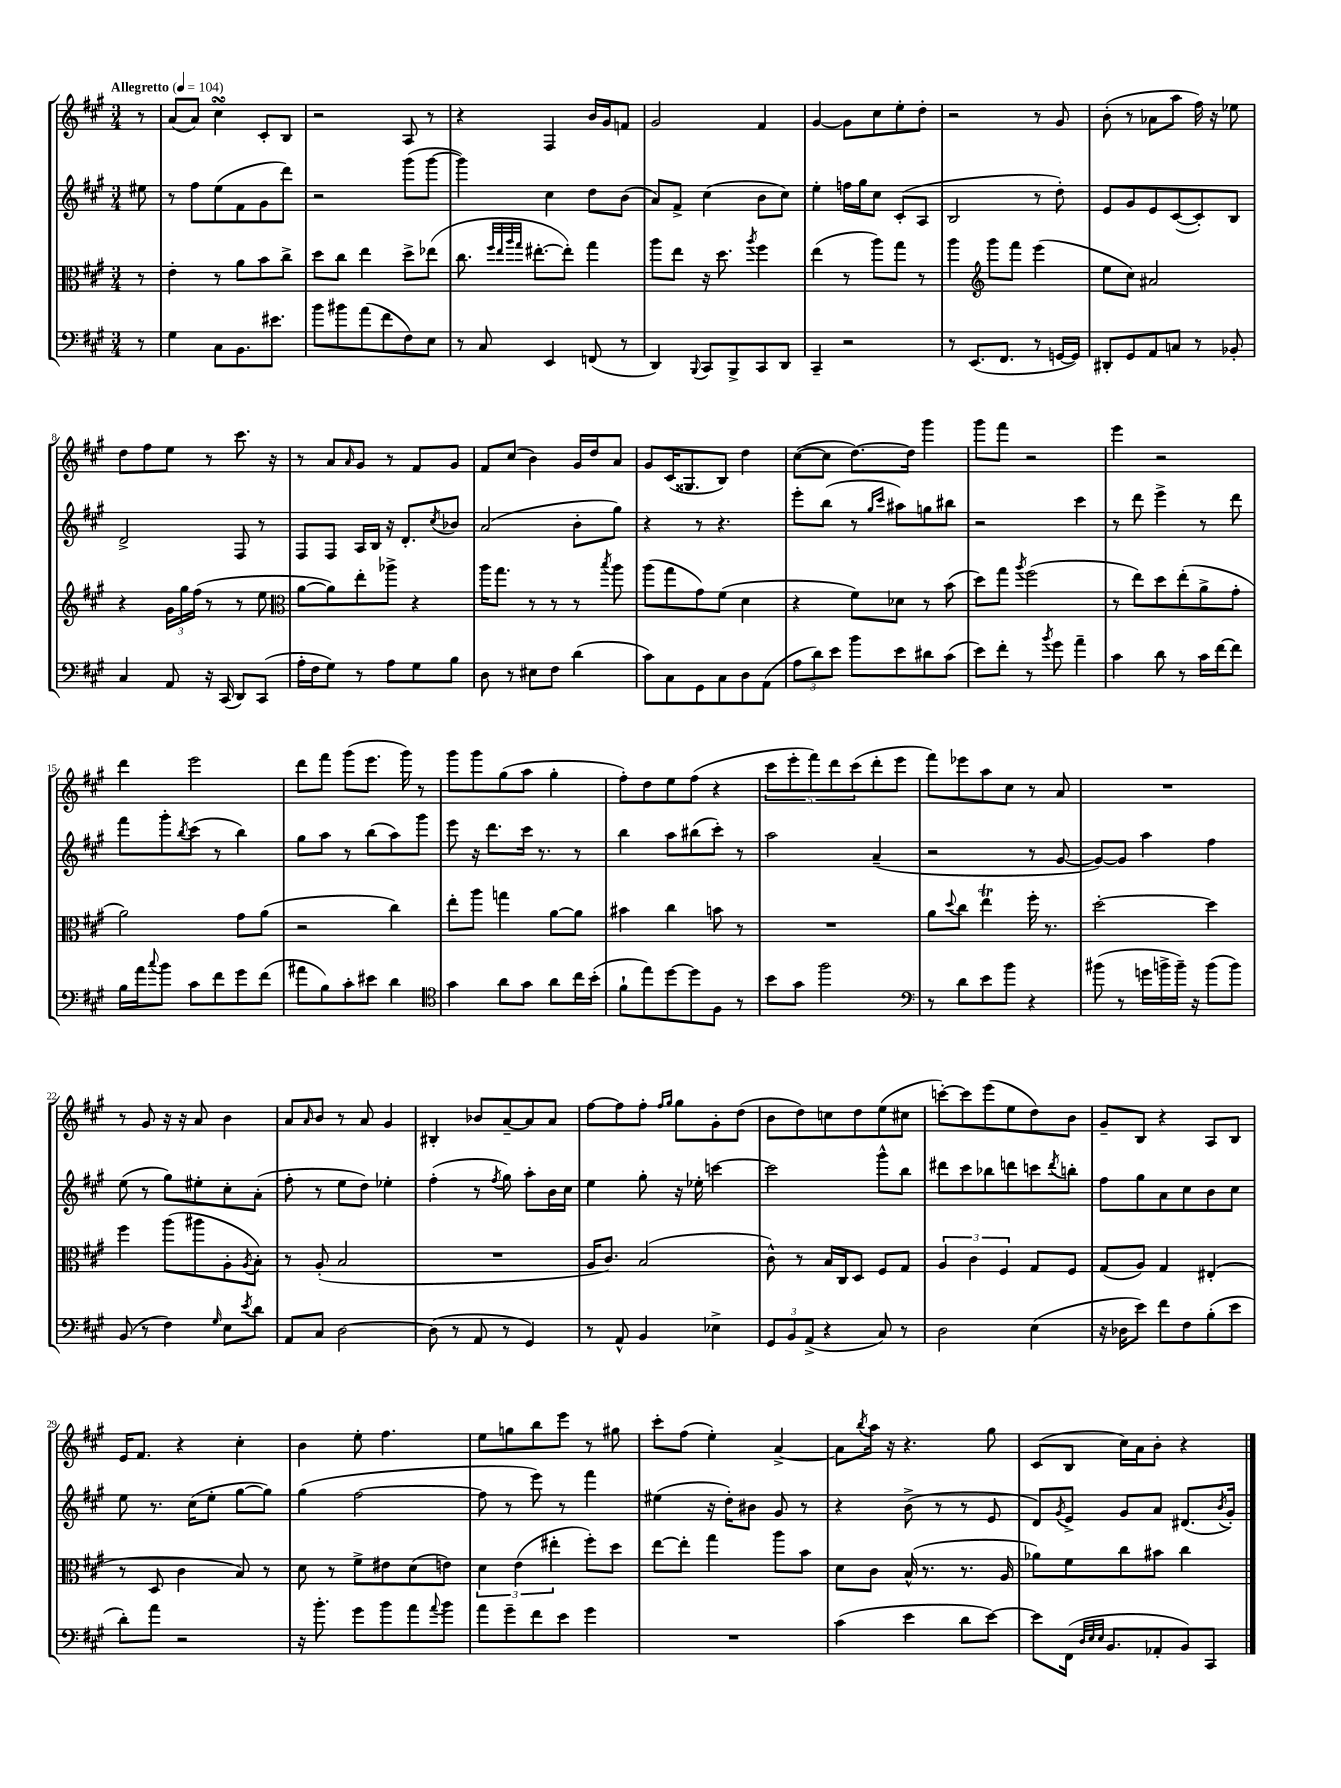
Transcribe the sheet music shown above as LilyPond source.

<<
\new StaffGroup <<
\new Staff = "s0" {
    \clef treble \key a \major \numericTimeSignature \time 3/4 \partial 8 \tempo "Allegretto" 4 = 104
    r8 |
    a'8( a'8) cis''4\turn cis'8-. b8 |
    r2 a8 r8 |
    r4 fis4 b'16 gis'16 f'8 |
    gis'2 fis'4 |
    gis'4~ gis'8 cis''8 e''8-. d''8-. |
    r2 r8 gis'8 |
    b'8-.( r8 aes'8 a''8 fis''16) r16 ees''8 |
    d''8 fis''8 e''8 r8 cis'''8. r16 |
    r8 a'8 \grace { a'16 } gis'8 r8 fis'8 gis'8 |
    fis'8 cis''8( b'4) gis'16 d''16 a'8 |
    gis'8 cis'16( gisis8. b8) d''4 |
    cis''8~( cis''8 d''8.~) d''16 gis'''4 |
    gis'''8 fis'''8 r2 |
    e'''4 r2 |
    d'''4 e'''2 |
    d'''8 fis'''8 gis'''8( e'''8. gis'''16) r8 |
    gis'''8 gis'''8 gis''8( a''8 gis''4-. |
    fis''8-.) d''8 e''8 fis''8( r4 |
    \tuplet 5/4 { cis'''8 e'''8-. fis'''8) d'''8 cis'''8( } d'''8-. e'''8 |
    fis'''8) ees'''8 a''8 cis''8 r8 a'8 |
    R2. |
    r8 gis'8 r16 r16 a'8 b'4 |
    a'8 \grace { a'16 } b'8 r8 a'8 gis'4 |
    bis4-. bes'8 a'8~-- a'8 a'8 |
    fis''8~ fis''8 fis''8-. \grace { fis''16 gis''16 } gis''8 gis'8-. d''8( |
    b'8 d''8) c''8 d''8 e''8( cis''8 |
    c'''8~-.) c'''8 e'''8( e''8 d''8) b'8 |
    gis'8-- b8 r4 a8 b8 |
    e'16 fis'8. r4 cis''4-. |
    b'4 e''8-. fis''4. |
    e''8 g''8 b''8 e'''8 r8 gis''8 |
    cis'''8-. fis''8( e''4-.) a'4~-> |
    a'8 \acciaccatura { b''8 } a''16 r16 r4. gis''8 |
    cis'8( b8 cis''16) a'16 b'8-. r4 \bar "|." |
}
\new Staff = "s1" {
    \clef treble \key a \major \numericTimeSignature \time 3/4 \partial 8
    eis''8 |
    r8 fis''8 e''8( fis'8 gis'8 d'''8) |
    r2 gis'''8( gis'''8~ |
    gis'''4) cis''4 d''8 b'8( |
    a'8) fis'8-> cis''4( b'8 cis''8) |
    e''4-. f''16 gis''16 cis''8 cis'8-.( a8 |
    b2 r8 d''8-.) |
    e'8 gis'8 e'8 cis'8~( cis'8-.) b8 |
    d'2-> fis8 r8 |
    fis8 fis8 a16 b16 r16 d'8.-. \acciaccatura { cis''8 } bes'8 |
    a'2( b'8-. gis''8) |
    r4 r8 r4. |
    e'''8-. b''8( r8 \grace { gis''16 cis'''16 } ais''8) g''8 bis''8 |
    r2 cis'''4 |
    r8 d'''8 e'''4-> r8 d'''8 |
    fis'''8 gis'''8-. \acciaccatura { b''8 } cis'''8( r8 b''4) |
    gis''8 a''8 r8 b''8( a''8) gis'''8 |
    e'''8 r16 d'''8. cis'''16 r8. r8 |
    b''4 a''8 bis''8( cis'''8-.) r8 |
    a''2 a'4--( |
    r2 r8 gis'8~ |
    gis'8~) gis'8 a''4 fis''4 |
    e''8( r8 gis''8) eis''8-. cis''8-. a'8-.( |
    fis''8-. r8 e''8 d''8) ees''4-. |
    fis''4-.( r8 \acciaccatura { fis''8 } gis''8) a''8-. b'16 cis''16 |
    e''4 gis''8-. r16 ees''16-. c'''4~ |
    c'''2 gis'''8-^ b''8 |
    dis'''8 cis'''8 bes''8 d'''8 c'''8 \acciaccatura { d'''8 } b''8-. |
    fis''8 gis''8 a'8 cis''8 b'8 cis''8 |
    e''8 r8. cis''16( e''8-. gis''8~ gis''8) |
    gis''4( fis''2~ |
    fis''8 r8 e'''8) r8 fis'''4 |
    eis''4( r16 d''16-.) bis'8 gis'8 r8 |
    r4 b'8->( r8 r8 e'8 |
    d'8) \acciaccatura { gis'8 } e'8-> gis'8 a'8 dis'8.( \acciaccatura { b'8 } gis'16-.) \bar "|." |
}
\new Staff = "s2" {
    \clef alto \key a \major \numericTimeSignature \time 3/4 \partial 8
    r8 |
    e'4-. r8 a'8 b'8 cis''8-> |
    d''8 cis''8 e''4 d''8-> ees''8( |
    cis''8. \grace { fis''32 e''32 a''32 gis''32 } eis''8.~-. eis''8-.) gis''4 |
    a''8 e''8 r16 d''8. \acciaccatura { a''8 } fis''4 |
    e''4( r8 a''8) gis''8 r8 |
    a''4 \clef treble gis'''8 fis'''8 e'''4( |
    e''8 cis''8) ais'2 |
    r4 \tuplet 3/2 { gis'16 gis''16 fis''16( } r8 r8 e''8 |
    \clef alto a'8~ a'8) e''8-. aes''8-> r4 |
    a''16 gis''8. r8 r8 r8 \acciaccatura { b''8 } a''8 |
    a''8( gis''8 gis'8) fis'8( d'4 |
    r4 fis'8) des'8 r8 b'8( |
    d''8) gis''8 \acciaccatura { a''8 } fis''2( |
    r8 e''8) d''8 e''8-.( a'8-> gis'8-. |
    a'2) gis'8 a'8( |
    r2 cis''4) |
    e''8-. a''8 g''4 a'8~ a'8 |
    bis'4 cis''4 b'8 r8 |
    R2. |
    a'8 \appoggiatura { d''8 } cis''8 e''4\trill fis''16-. r8. |
    d''2~-. d''4 |
    fis''4 a''8( ais''8 a8-. \acciaccatura { a8 } b8-.) |
    r8 a8-.( b2 |
    R2. |
    a16 cis'8.) b2( |
    cis'8-^) r8 b16 cis16 d8 fis8 gis8 |
    \tuplet 3/2 { a4 cis'4 fis4 } gis8 fis8 |
    gis8( a8) gis4 eis4-.( |
    r8 d8 cis'4 b8) r8 |
    d'8 r8 fis'8-> eis'8 d'8( e'8) |
    \tuplet 3/2 { d'4 e'4( eis''4-. } fis''8-.) d''8 |
    e''8~ e''8-. gis''4 a''8 b'8 |
    d'8 cis'8 b16-^( r8. r8. a16 |
    aes'8) fis'8 cis''8 bis'8 cis''4 \bar "|." |
}
\new Staff = "s3" {
    \clef bass \key a \major \numericTimeSignature \time 3/4 \partial 8
    r8 |
    gis4 cis8 b,8. eis'8. |
    b'8 bis'8 a'8( fis'8 fis8) e8 |
    r8 cis8 e,4 f,8( r8 |
    d,4) \appoggiatura { b,,8 } cis,8 b,,8-> cis,8 d,8 |
    cis,4-- r2 |
    r8 e,8.( fis,8. r8 g,16~ g,16) |
    dis,8-. gis,8 a,8 c8 r8 bes,8-. |
    cis4 a,8 r16 cis,16( d,8) cis,8( |
    a16-. fis16 gis8) r8 a8 gis8 b8 |
    d8 r8 eis8 fis8 d'4( |
    cis'8) cis8 gis,8 cis8 d8 a,8( |
    \tuplet 3/2 { a8 d'8) e'8 } b'8 e'8 dis'8 cis'8( |
    e'8) fis'8-. r8 \acciaccatura { b'8 } gis'8 a'4-- |
    cis'4 d'8 r8 cis'16 fis'16~ fis'8 |
    b16 a'16 \appoggiatura { cis''8 } b'8 cis'8 fis'8 gis'8 fis'8( |
    ais'8 b8) cis'8-. eis'8 d'4 |
    \clef tenor gis'4 a'8 gis'8 a'8 cis''16 b'16-.( |
    fis'8-! e''8) d''8~ d''8 fis8 r8 |
    b'8 gis'8 fis''2 |
    \clef bass r8 d'8 e'8 b'8 r4 |
    bis'8( r8 g'16 b'16-> b'16--) r16 b'8( b'8) |
    b,8( r8 fis4) \grace { gis16 } e8 \acciaccatura { e'8 } d'8 |
    a,8 cis8 d2~ |
    d8( r8 a,8 r8 gis,4) |
    r8 a,8-^ b,4 ees4-> |
    \tuplet 3/2 { gis,8 b,8 a,8->( } r4 cis8) r8 |
    d2 e4( |
    r16 des16 e'8) fis'8 fis8 b8-.( e'8 |
    d'8-.) a'8 r2 |
    r16 b'8.-. gis'8 b'8 a'8 \appoggiatura { a'8 } b'8 |
    a'8 gis'8-- fis'8 e'8 gis'4 |
    R2. |
    cis'4( e'4 d'8 e'8~) |
    e'8 fis,16( \grace { d32 e32 e32 } b,8. aes,8-. b,8) cis,8 \bar "|." |
}
>>
>>
